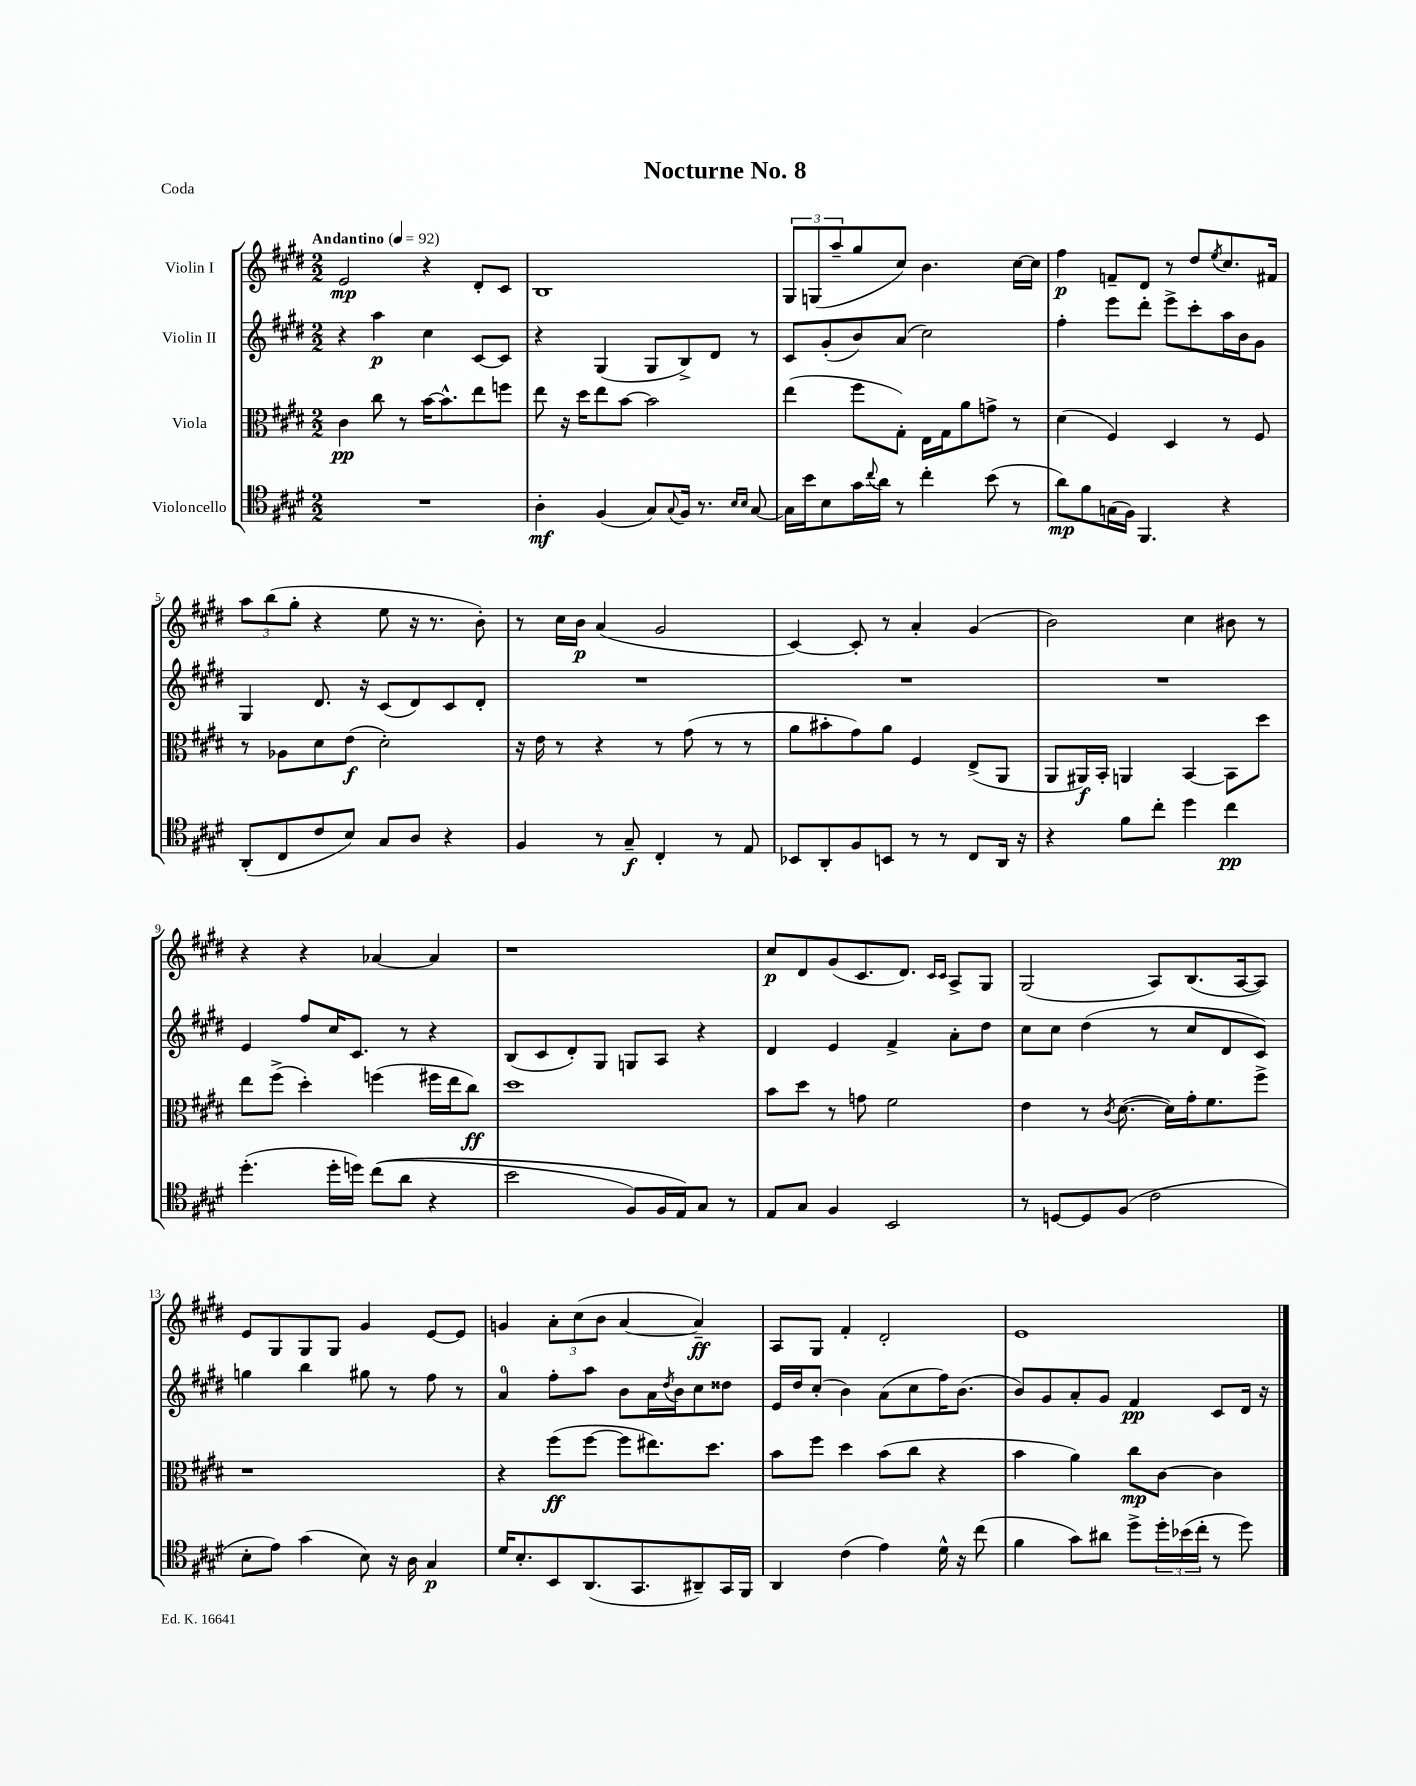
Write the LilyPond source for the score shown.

\header { title = "Nocturne No. 8" piece = "Coda" }
<<
\new StaffGroup <<
\new Staff = "s0" \with { instrumentName = "Violin I" } {
    \clef treble \key e \major \numericTimeSignature \time 2/2 \tempo "Andantino" 4 = 92
    e'2\mp r4 dis'8-. cis'8 |
    b1 |
    \tuplet 3/2 { gis8 g8( a''8-- } gis''8 cis''8) b'4. cis''16~ cis''16 |
    fis''4\p f'8-- dis'8 r8 dis''8 \acciaccatura { e''8 } cis''8. fis'16 |
    \tuplet 3/2 { a''8 b''8( gis''8-. } r4 e''8 r16 r8. b'8-.) |
    r8 cis''16 b'16\p a'4( gis'2 |
    cis'4~) cis'8-. r8 a'4-. gis'4( |
    b'2) cis''4 bis'8 r8 |
    r4 r4 aes'4~ aes'4 |
    r1 |
    cis''8\p dis'8 gis'8( cis'8. dis'8.) \grace { cis'16 cis'16 } a8-> gis8 |
    gis2( a8) b8.( a16~ a8) |
    e'8 gis8 gis8 gis8 gis'4 e'8~ e'8 |
    g'4 \tuplet 3/2 { a'8-. cis''8( b'8 } a'4~ a'4--\ff) |
    a8 gis8 fis'4-. dis'2-. |
    e'1 \bar "|." |
}
\new Staff = "s1" \with { instrumentName = "Violin II" } {
    \clef treble \key e \major \numericTimeSignature \time 2/2
    r4 a''4\p cis''4 cis'8~ cis'8 |
    r4 gis4( gis8 b8->) dis'8 r8 |
    cis'8 gis'8-.( b'8) a'8( cis''2) |
    fis''4-. e'''8 dis'''8-. e'''8-> cis'''8-. a''16 b'16 gis'8 |
    gis4 dis'8. r16 cis'8( dis'8) cis'8 dis'8-. |
    R1 |
    R1 |
    R1 |
    e'4 fis''8 cis''16 cis'8. r8 r4 |
    b8( cis'8 dis'8-.) gis8 g8 a8 r4 |
    dis'4 e'4 fis'4-> a'8-. dis''8 |
    cis''8 cis''8 dis''4( r8 cis''8 dis'8 cis'8) |
    g''4 b''4 gis''8 r8 fis''8 r8 |
    a'4-0 fis''8-. a''8 b'8 a'16 \acciaccatura { dis''8 } b'16 cis''8 disis''8 |
    e'16 dis''16 cis''8-.( b'4) a'8( cis''8 fis''16) b'8.( |
    b'8) gis'8 a'8-. gis'8 fis'4\pp cis'8 dis'16 r16 \bar "|." |
}
\new Staff = "s2" \with { instrumentName = "Viola" } {
    \clef alto \key e \major \numericTimeSignature \time 2/2
    cis'4\pp cis''8 r8 b'16~ b'8.-^ e''8 f''8 |
    e''8 r16 dis''16 e''8 b'8~ b'2 |
    e''4( fis''8 gis8-.) e16 gis16 a'8 g'8-> r8 |
    dis'4( fis4) dis4 r8 fis8 |
    r8 aes8 dis'8 e'8\f( dis'2-.) |
    r16 e'16 r8 r4 r8 gis'8( r8 r8 |
    a'8 bis'8-. gis'8) a'8 fis4 e8->( a,8 |
    a,8 ais,16\f) b,16-. a,4 b,4~ b,8 dis''8 |
    e''8 fis''8->( dis''4-.) f''4( fis''16 e''16 cis''8\ff) |
    dis''1 |
    b'8 dis''8 r8 g'8 fis'2 |
    e'4 r8 \acciaccatura { cis'8 } dis'8.~( dis'16) gis'16-. fis'8. fis''8-> |
    r1 |
    r4 fis''8\ff( fis''8~ fis''8 eis''8.) dis''8. |
    b'8 fis''8 dis''4 b'8( cis''8 r4 |
    b'4 a'4) cis''8\mp cis'8~ cis'4 \bar "|." |
}
\new Staff = "s3" \with { instrumentName = "Violoncello" } {
    \clef tenor \key e \major \numericTimeSignature \time 2/2
    R1 |
    a4-.\mf fis4( gis8) \appoggiatura { gis8 } fis16 r8. \grace { b16 b16 } gis8~ |
    gis16 b'16 b8 gis'16 \appoggiatura { cis''8 } a'16 r8 cis''4-. b'8( r8 |
    a'8\mp) fis'8 g16( fis16) fis,4. r4 |
    a,8-.( cis8 cis'8 b8) gis8 a8 r4 |
    fis4 r8 gis8--\f cis4-. r8 e8 |
    bes,8 a,8-. fis8 b,8 r8 r8 cis8 a,16 r16 |
    r4 fis'8 cis''8-. dis''4 cis''4\pp |
    dis''4.-.( dis''16-. d''16) cis''8(\( a'8 r4 |
    b'2 fis8) fis16 e16\) gis8 r8 |
    e8 gis8 fis4 b,2 |
    r8 d8~ d8 fis8( cis'2 |
    b8-. e'8) gis'4( b8) r16 a16 gis4\p |
    dis'16 b8.-. b,8 a,8.( gis,8. ais,8--) gis,16 fis,16 |
    a,4 cis'4( e'4) dis'16-^ r16 cis''8( |
    fis'4 gis'8) ais'8 dis''8-> \tuplet 3/2 { dis''16-. bes'16( cis''16-. } r8 dis''8) \bar "|." |
}
>>
>>
